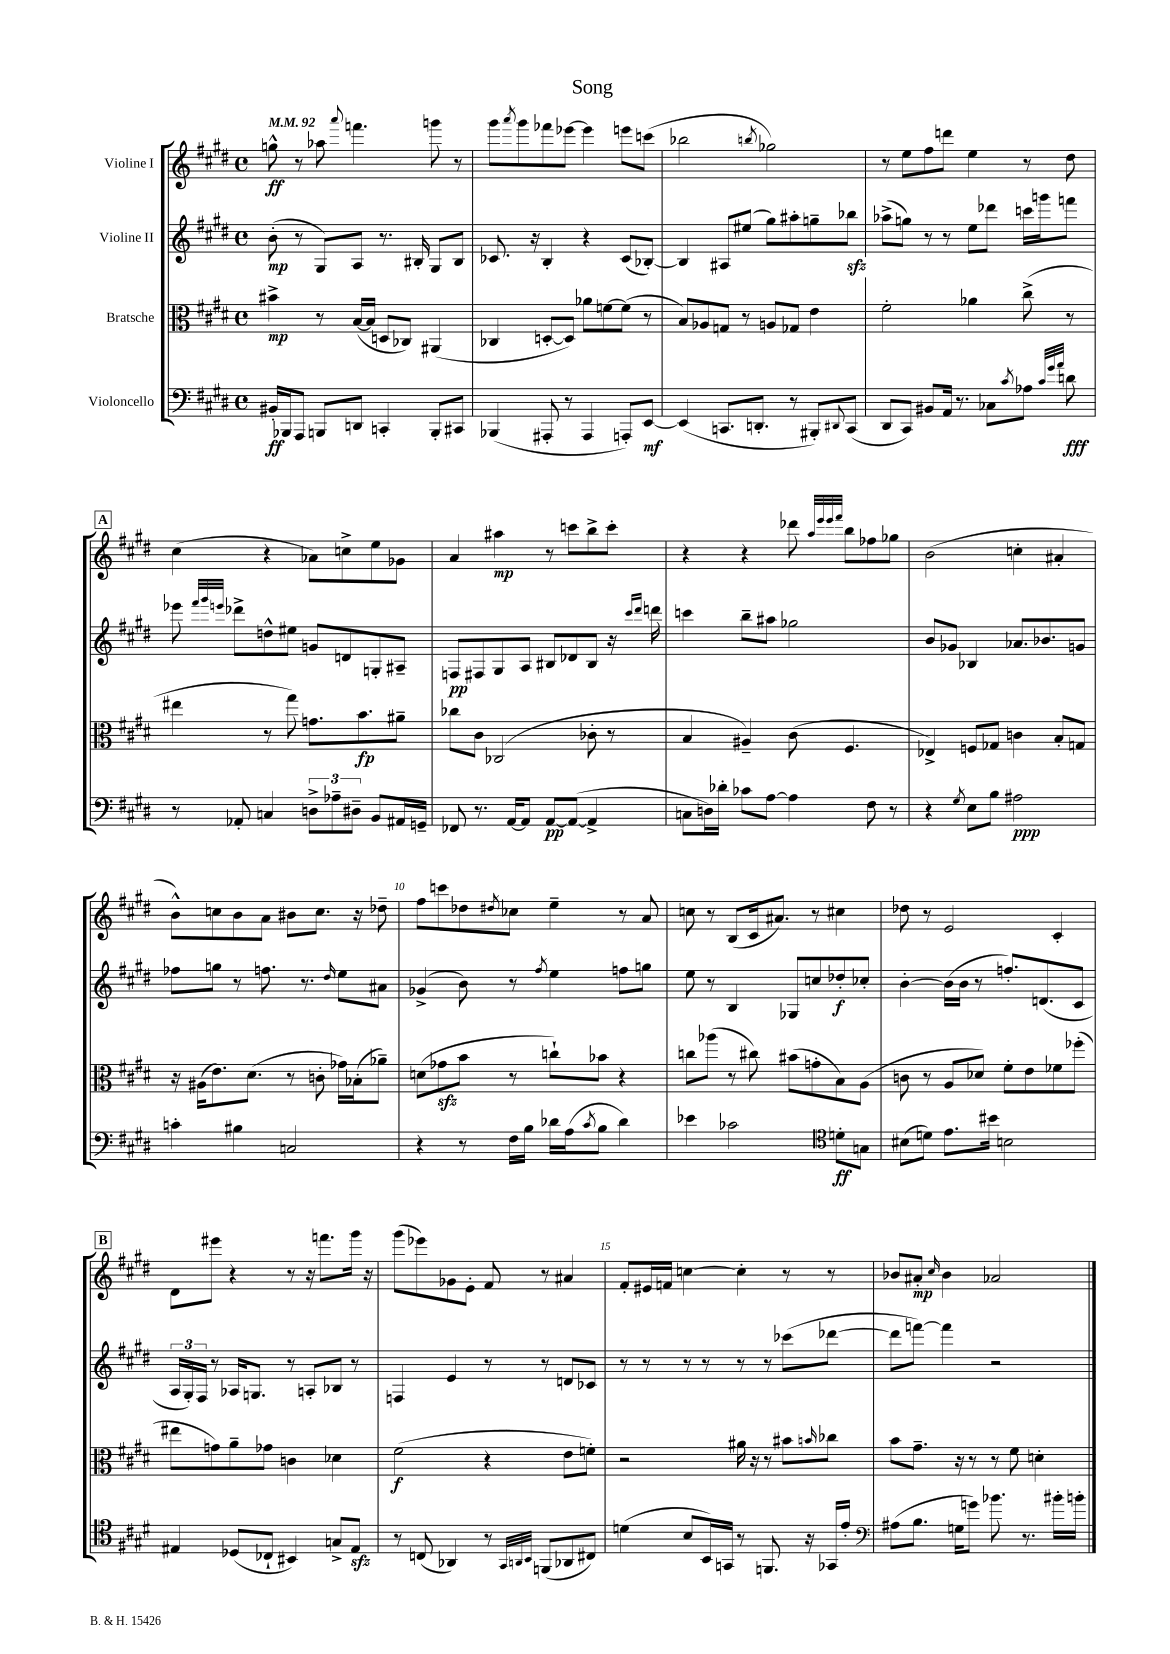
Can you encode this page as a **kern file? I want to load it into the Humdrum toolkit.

**kern	**kern	**kern	**kern
*staff4	*staff3	*staff2	*staff1
*clefF4	*clefC3	*clefG2	*clefG2
*k[f#c#g#d#]	*k[f#c#g#d#]	*k[f#c#g#d#]	*k[f#c#g#d#]
*M4/4	*M4/4	*M4/4	*M4/4
*met(c)	*met(c)	*met(c)	*met(c)
*MM92	*MM92	*MM92	*MM92
16BB#'/LL	4b#^\	(8b'\	8gg^^\
16BBB-/J	.	.	.
8AAA/J	.	8r	8r
8BBB/L	8r	8G#/L)	8aa-\
.	.	.	8qqaaa/
8DD/J	([16B/LL	8A/J	4.fff\
.	16B/]JJ	.	.
4CC'/	8D/L	8.r	.
.	8C-/J)	.	.
.	.	16B#'/	.
8BBB'/L	(4AA#/	8G#/L	8ggg\
8CC#/J	.	8B#/J	8r
=	=	=	=
(4BBB-/	4C-/	8.c-/	8ggg#\L
.	.	.	8qaaa/
.	.	.	8ggg#\
.	.	16r	.
8AAA#'/	[8D'/L	4B'/	8fff-\
8r	8D/]J)	.	[8eee-\J
4AAA#/	8a-\L	4r	4eee-\]
.	[8f\	.	.
8AAA'/L)	(8f\]J	(8c-/L	8eee\L
[8EE/J	8r	[8B-'/J)	(8ccc\J
=	=	=	=
(4EE/]	8B/L)	4B-/]	2bb-\
.	8A-/	.	.
8.CC/L	8G/J	8A#/L	.
.	8r	(8ee#/J	.
8.DD'/J	.	.	.
.	.	.	8qbb/
.	8A/L	8gg#\L)	2gg-\)
8r	8G-/J	8aa#'\	.
8BBB#'/L)	4e\	8gg~\	.
8qqDD#/	.	.	.
(8CC/J	.	8bb-\J	.
=	=	=	=
8DD#/L	2f#'\	(8aa-^\L	8r
8CC#/J)	.	8gg\J)	8ee\L
8BB#/L	.	8r	8ff#\
16AA/Jk	.	8r	8ddd\J
8.r	.	.	.
.	4a-\	8ee\L	4ee\
8C-\L	.	8ddd-\J	.
8qc#/	.	.	.
8A-\J	(8cc#^\	16ccc\LL	8r
.	.	16ggg\J	.
32qqc#/LLL	.	.	.
32qqg#/	.	.	.
32qqa/JJJ	.	.	.
8d\	8r	8fff\J	8dd#\
=	=	=	=
8r	4ee#\	8eee-\	(4cc#\
.	.	32qqfff#/LLL	.
.	.	32qqggg#/	.
.	.	32qqeee/JJJ	.
8AA-'/	.	8ddd-^\L	.
4C/	8r	8dd^^\	4r
.	8gg#\)	8ee#\J	.
12D^\L	8.g\L	8g/L	8a-\L)
12A-~\	.	.	.
.	.	8d/	8cc^\
12D#~\J	.	.	.
.	8.b\	.	.
8BB/L	.	8G'/	8ee\
16AA#/L	8a#~\J	8A#~/J	8g-\J
16GG~/JJ	.	.	.
=	=	=	=
8FF-/	8cc-\L	8F/L	4a/
8.r	8c#\J	8F#/	.
.	(2C-/	8G#/	4aa#\
[16AA/LK	.	.	.
8AA/]J	.	8A/J	.
[8AA/L	.	8B#/L	8r
(8AA/_J	.	8d-/	8ccc\L
4AA^/]	8c-'\	8B#/J	8bb^\
.	8r	16r	8ccc'\J
.	.	16qqccc#/LL	.
.	.	16qqddd#/JJ	.
.	.	16ddd\	.
=	=	=	=
8C\L	4B/	4ccc\	4r
16D\L)	.	.	.
16d-'\JJ	.	.	.
8c-\L	4A#~/)	8bb~\L	4r
[8A\J	.	8aa#\J	.
4A\]	(8c#\	2gg-\	8ddd-\
.	.	.	32qqaa/LLL
.	.	.	32qqeee/
.	.	.	32qqeee/
.	.	.	32qqfff#/JJJ
.	4.F#/	.	8bb\L
8F#\	.	.	8ff-\
8r	.	.	8gg-\J
=	=	=	=
4r	4E-^/)	8b/L	(2b\
.	.	8g-/J	.
8qG#/	.	.	.
8E\L	8F/L	4B-/	.
8B\J	8G-/J	.	.
2A#\	4c\	8.a-/L	4cc'\
.	.	8.b-/	.
.	8B'/L	.	4a#'/
.	8G/J	8g/J	.
=	=	=	=
4c'\	16r	8ff-\L	8b^^\L)
.	(16A#\LK	.	.
.	8.e\)	8gg\J	8cc\
4B#\	.	8r	8b\
.	(8.d#\J	.	.
.	.	8.ff\	8a\J
2C/	8r	.	8b#\L
.	.	8.r	.
.	8c'\	.	8.cc\J
.	.	16qqdd#/	.
.	16g-\LL)	8ee\L	.
.	(16B-'\J	.	16r
.	8a-~\J)	8a#\J	8dd-~\
=	=	=	=
4r	(8d\L	(4g-^/	8ff#\L
.	8g-\	.	8ccc\
8r	8b\J	8b\)	8dd-\
.	.	.	8qdd#/
16F#\LL	8r	8r	8cc-\J
16B\JJ	.	.	.
.	.	8qff#/	.
16d-\LL	8cc`\L)	4ee\	4ee~\
(16A\J	.	.	.
8qc#/	.	.	.
8B\J	8b-\J	.	.
4d-\)	4r	8ff\L	8r
.	.	8gg\J	8a/
=	=	=	=
4e-\	8cc\L	8ee\	8cc\
.	(8aa-\J	8r	8r
2c-\	8r	4B/	(8B/L
.	8cc#\)	.	16c#/k
.	.	.	8.a#/J)
.	(8b#\L	8G-/L	.
.	8g'\	8cc/	8r
*clefC4	*	*	*
8d'\L	8B\)	8dd-'/	4cc#\
8G\J	(8A\J	8cc-'/J	.
=	=	=	=
(8B#\L	8c\	[4b'\	8dd-\
8d\J)	8r	.	8r
8.e\L	8A/L	(16b\]LL	2e/
.	.	16b\JJ	.
.	8d-/J)	8r	.
16b#\Jk	.	.	.
2B\	8f#'\L	8.ff'/L)	.
.	8e\	.	.
.	.	(8.d/	.
.	8f-\	.	4c#'/
.	(8ff-'\J	8c#/J	.
=	=	=	=
4E#/	8ee#\L	24A/LL	8d#\L
.	.	24G#'/)	.
.	.	24F#/JJ	.
.	8g\)	8r	8eee#\J
(8D-/L	8a~\	16A-/LK	4r
.	.	8.G/J	.
8C-`/J	8g-\J	.	.
4BB#/)	4c\	8r	8r
.	.	8A'/L	16r
.	.	.	8.fff\L
8G^/L	4d-\	8B-/J	.
8E#/J	.	8r	16ggg#\Jk
.	.	.	16r
=	=	=	=
8r	(2f#\	4F/	(8ggg#\L
(8C/	.	.	8eee-\)
4AA-/)	.	4e/	8g-\
.	.	.	8e'\J
8r	4r	8r	8f#/
32qqGG#/LLL	.	.	.
32qqAA/	.	.	.
32qqBB/JJJ	.	.	.
(8FF/L	.	8r	8r
8AA-/	8e\L	8d/L	4a#/
8C#/J)	8f'\J)	8c-/J	.
=	=	=	=
(4d\	2r	8r	8f#'/L
.	.	8r	16e#/L
.	.	.	16f/JJ
8B/L	.	8r	[4cc\
16BB/L)	.	8r	.
16GG/JJ	.	.	.
8r	16a#\	8r	4cc'\]
.	16r	.	.
8.FF/	8r	8r	.
.	8b#\L	(8ccc-\L	8r
16r	.	.	.
.	16qqb/	.	.
16GG-/LL	8cc-\J	[8ddd-\J	8r
16e'/JJ	.	.	.
=	=	=	=
*clefF4	*	*	*
(8A#\L	8b\L	8ddd-\]L	8b-/L
8.B\J	8.g#~\J	[8fff\J)	8a#'/J
.	.	.	16qqcc#/
.	.	4fff\]	4b-\
16G\LK	16r	.	.
8g\J)	8r	.	.
8.b-\	8r	2r	2a-/
.	8f#\	.	.
8.r	.	.	.
.	4d'\	.	.
16b#'\LL	.	.	.
16b'\JJ	.	.	.
==	==	==	==
*-	*-	*-	*-
